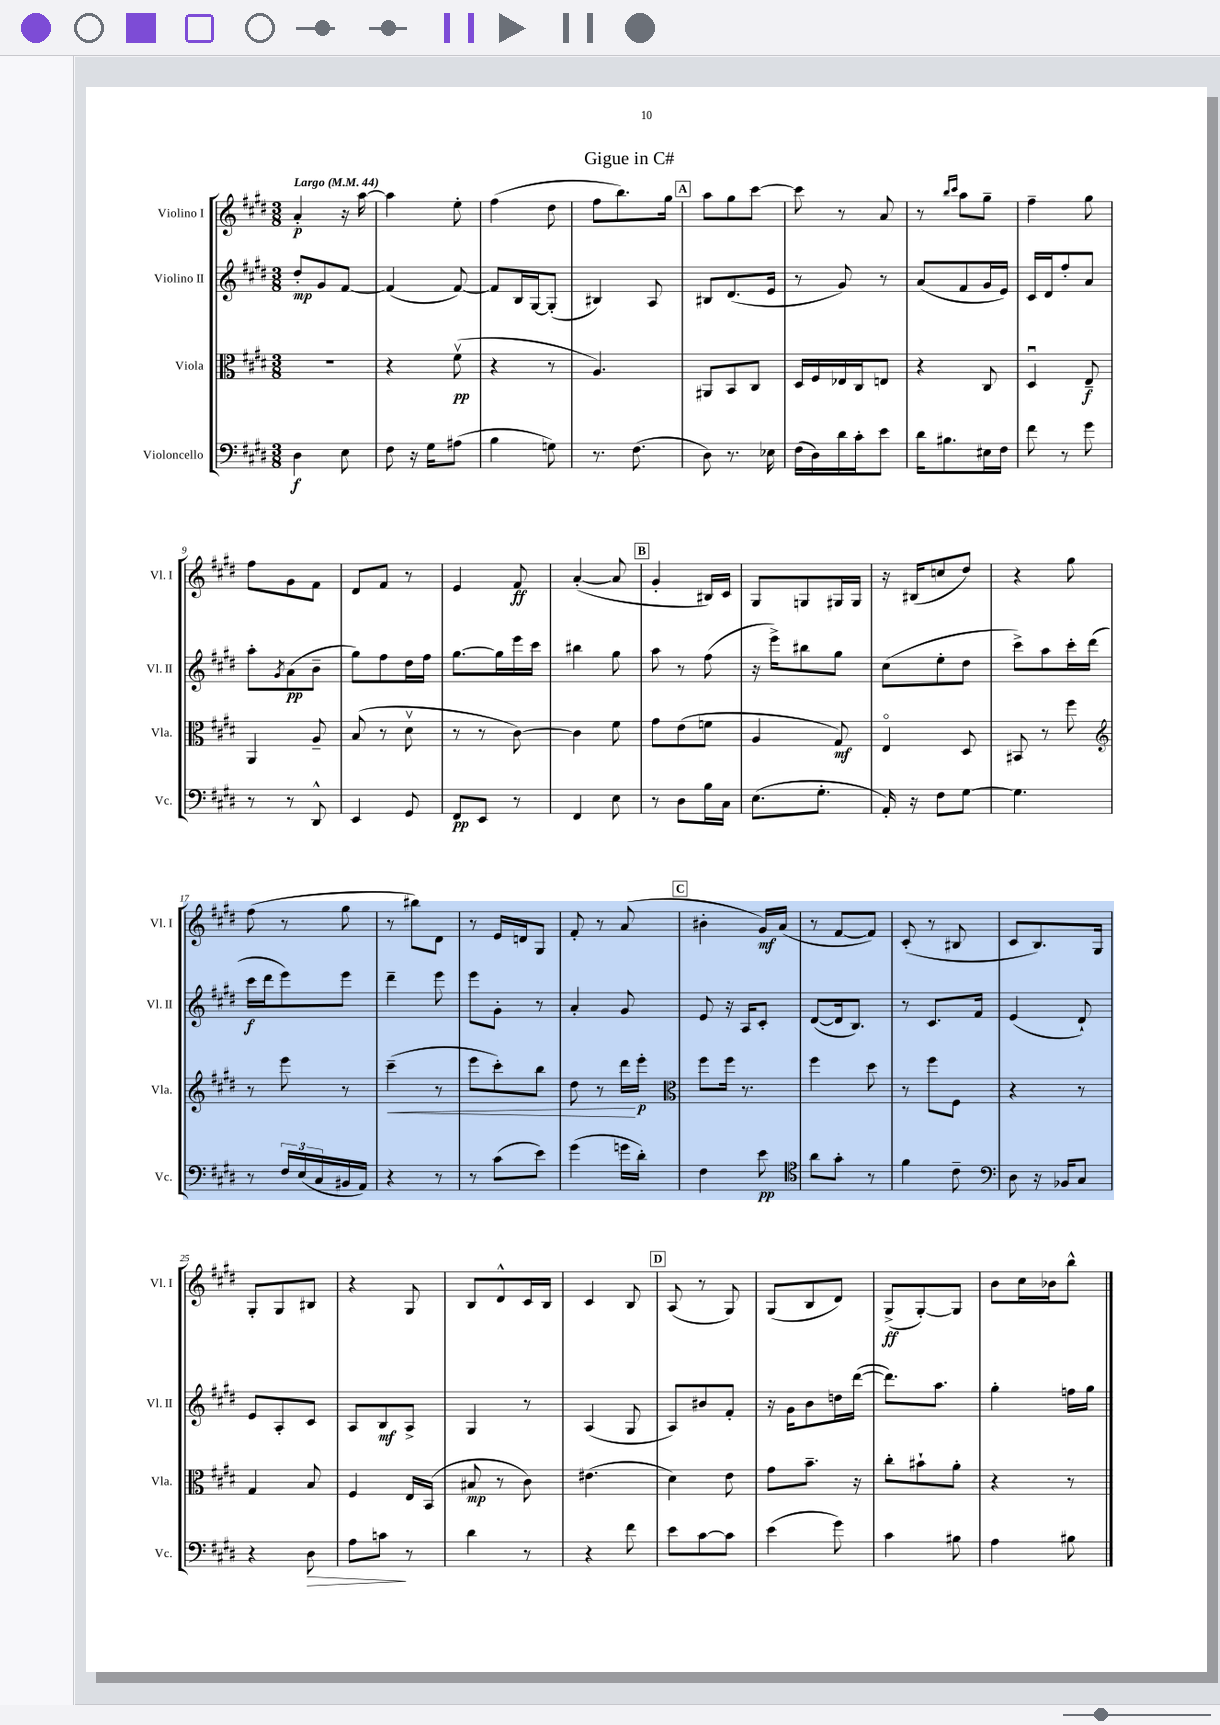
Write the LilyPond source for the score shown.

\header { title = "Gigue in C#" }
<<
\new StaffGroup <<
\new Staff = "s0" \with { instrumentName = "Violino I" shortInstrumentName = "Vl. I" } {
    \clef treble \key e \major \numericTimeSignature \time 3/8 \tempo "Largo" 4 = 44
    a'4-.\p r16 a''16~ |
    a''4 e''8-. |
    fis''4( dis''8 |
    fis''8 b''8.) gis''16 |
    \mark \markup { \box "A" } a''8 gis''8 cis'''8~ |
    cis'''8 r8 a'8 |
    r8 \grace { b''16 cis'''16 } a''8 gis''8-- |
    fis''4-- gis''8 |
    fis''8 gis'8 fis'8 |
    dis'8 fis'8 r8 |
    e'4 fis'8\ff |
    a'4~-.( a'8 |
    \mark \markup { \box "B" } gis'4-. bis16) cis'16 |
    gis8 g8 gis16 gis16 |
    r16 bis16( c''8 dis''8) |
    r4 gis''8 |
    fis''8( r8 gis''8 |
    r8 bis''8) dis'8 |
    r8 e'16 d'16 gis8 |
    fis'8-. r8 a'8( |
    \mark \markup { \box "C" } bis'4-. gis'16\mf) a'16( |
    r8 fis'8~ fis'8) |
    cis'8-.( r8 bis8 |
    cis'8 b8.) gis16 |
    gis8-. gis8 bis8 |
    r4 gis8 |
    b8 dis'8-^ cis'16 b16 |
    cis'4 b8 |
    \mark \markup { \box "D" } a8( r8 gis8) |
    gis8( b8 dis'8) |
    gis8->\ff( gis8~-.) gis8 |
    b'8 cis''16 bes'16 b''8-^ \bar "|." |
}
\new Staff = "s1" \with { instrumentName = "Violino II" shortInstrumentName = "Vl. II" } {
    \clef treble \key e \major \numericTimeSignature \time 3/8
    dis''8-.\mp gis'8 fis'8~ |
    fis'4( fis'8~) |
    fis'8 b16 gis16~ gis8-.( |
    bis4) a8 |
    \mark \markup { \box "A" } bis8 dis'8.( e'16 |
    r8 gis'8) r8 |
    a'8( fis'8 gis'16 e'16) |
    cis'16 dis'16 fis''8-. a'8 |
    a''8-. \acciaccatura { gis'8 } a'8\pp( b'8-- |
    gis''8) fis''8 dis''16 fis''16 |
    gis''8.~ gis''16 e'''16 cis'''16 |
    bis''4 gis''8 |
    \mark \markup { \box "B" } a''8 r8 fis''8( |
    r16 e'''16->) bis''8 gis''8 |
    cis''8( e''8-. dis''8 |
    cis'''8->) a''8 cis'''16-. dis'''16( |
    cis'''16\f dis'''16 e'''8) e'''8 |
    dis'''4-- e'''8 |
    e'''8 gis'8-. r8 |
    a'4-. gis'8 |
    \mark \markup { \box "C" } e'8 r16 a16 cis'8-. |
    dis'8~( dis'16 b8.) |
    r8 cis'8. fis'16 |
    e'4( dis'8-!) |
    e'8 a8-. cis'8 |
    a8 b8\mf a8-> |
    gis4 r8 |
    a4( gis8 |
    \mark \markup { \box "D" } a8) bis'8 fis'8-. |
    r16 gis'16 b'8 d''16 dis'''16~( |
    dis'''8.) a''8. |
    gis''4-. f''16 gis''16 \bar "|." |
}
\new Staff = "s2" \with { instrumentName = "Viola" shortInstrumentName = "Vla." } {
    \clef alto \key e \major \numericTimeSignature \time 3/8
    R4. |
    r4 fis'8\upbow\pp( |
    r4 r8 |
    a4.) |
    \mark \markup { \box "A" } ais,8 b,8 cis8 |
    dis16 fis16 ees16 cis16 e8 |
    r4 cis8 |
    dis4\downbow e8--\f |
    a,4 a8-- |
    b8( r8 dis'8\upbow |
    r8 r8 cis'8~) |
    cis'4 fis'8 |
    \mark \markup { \box "B" } gis'8 e'8( f'8 |
    a4 gis8\mf) |
    e4\flageolet dis8 |
    bis,8 r8 fis''8 |
    \clef treble r8 e'''8 r8 |
    cis'''4--\<( r8 |
    e'''8 cis'''8-.) b''8 |
    dis''8 r8 dis'''16\! e'''16-.\p |
    \mark \markup { \box "C" } \clef alto fis''8 fis''16 r8. |
    fis''4 dis''8 |
    r8 fis''8 fis8 |
    r4 r8 |
    gis4 b8 |
    fis4 e16 b,16( |
    bis8\mp r8 cis'8) |
    eis'4.( |
    \mark \markup { \box "D" } dis'4) e'8 |
    gis'8 b'8.-- r16 |
    cis''8-. bis'8-! a'8-. |
    r4 r8 \bar "|." |
}
\new Staff = "s3" \with { instrumentName = "Violoncello" shortInstrumentName = "Vc." } {
    \clef bass \key e \major \numericTimeSignature \time 3/8
    dis4\f e8 |
    fis8 r16 gis16 ais8( |
    b4 g8) |
    r8. fis8.( |
    \mark \markup { \box "A" } dis8) r8. ees16 |
    fis16( dis16) dis'16 cis'16-. e'8 |
    dis'16 bis8. eis16 fis16 |
    fis'8 r8 gis'8 |
    r8 r8 dis,8-^ |
    e,4 gis,8 |
    fis,8\pp e,8 r8 |
    fis,4 e8 |
    \mark \markup { \box "B" } r8 dis8 b16 cis16 |
    e8.( gis8.-. |
    a,16-.) r16 fis8 gis8~ |
    gis4. |
    r8 \tuplet 3/2 { fis16 e16( cis16 } bis,16 a,16) |
    r4 r8 |
    r8 cis'8( e'8) |
    gis'4( g'16 dis'16-.) |
    \mark \markup { \box "C" } fis4 e'8\pp |
    \clef tenor a'8 gis'8-. r8 |
    fis'4 cis'8-- |
    \clef bass dis8 r16 bes,16 cis8 |
    r4 dis8\> |
    a8 c'8\! r8 |
    dis'4 r8 |
    r4 fis'8 |
    \mark \markup { \box "D" } e'8 cis'8~ cis'8 |
    e'4( gis'8) |
    cis'4 bis8 |
    a4 bis8 \bar "|." |
}
>>
>>
